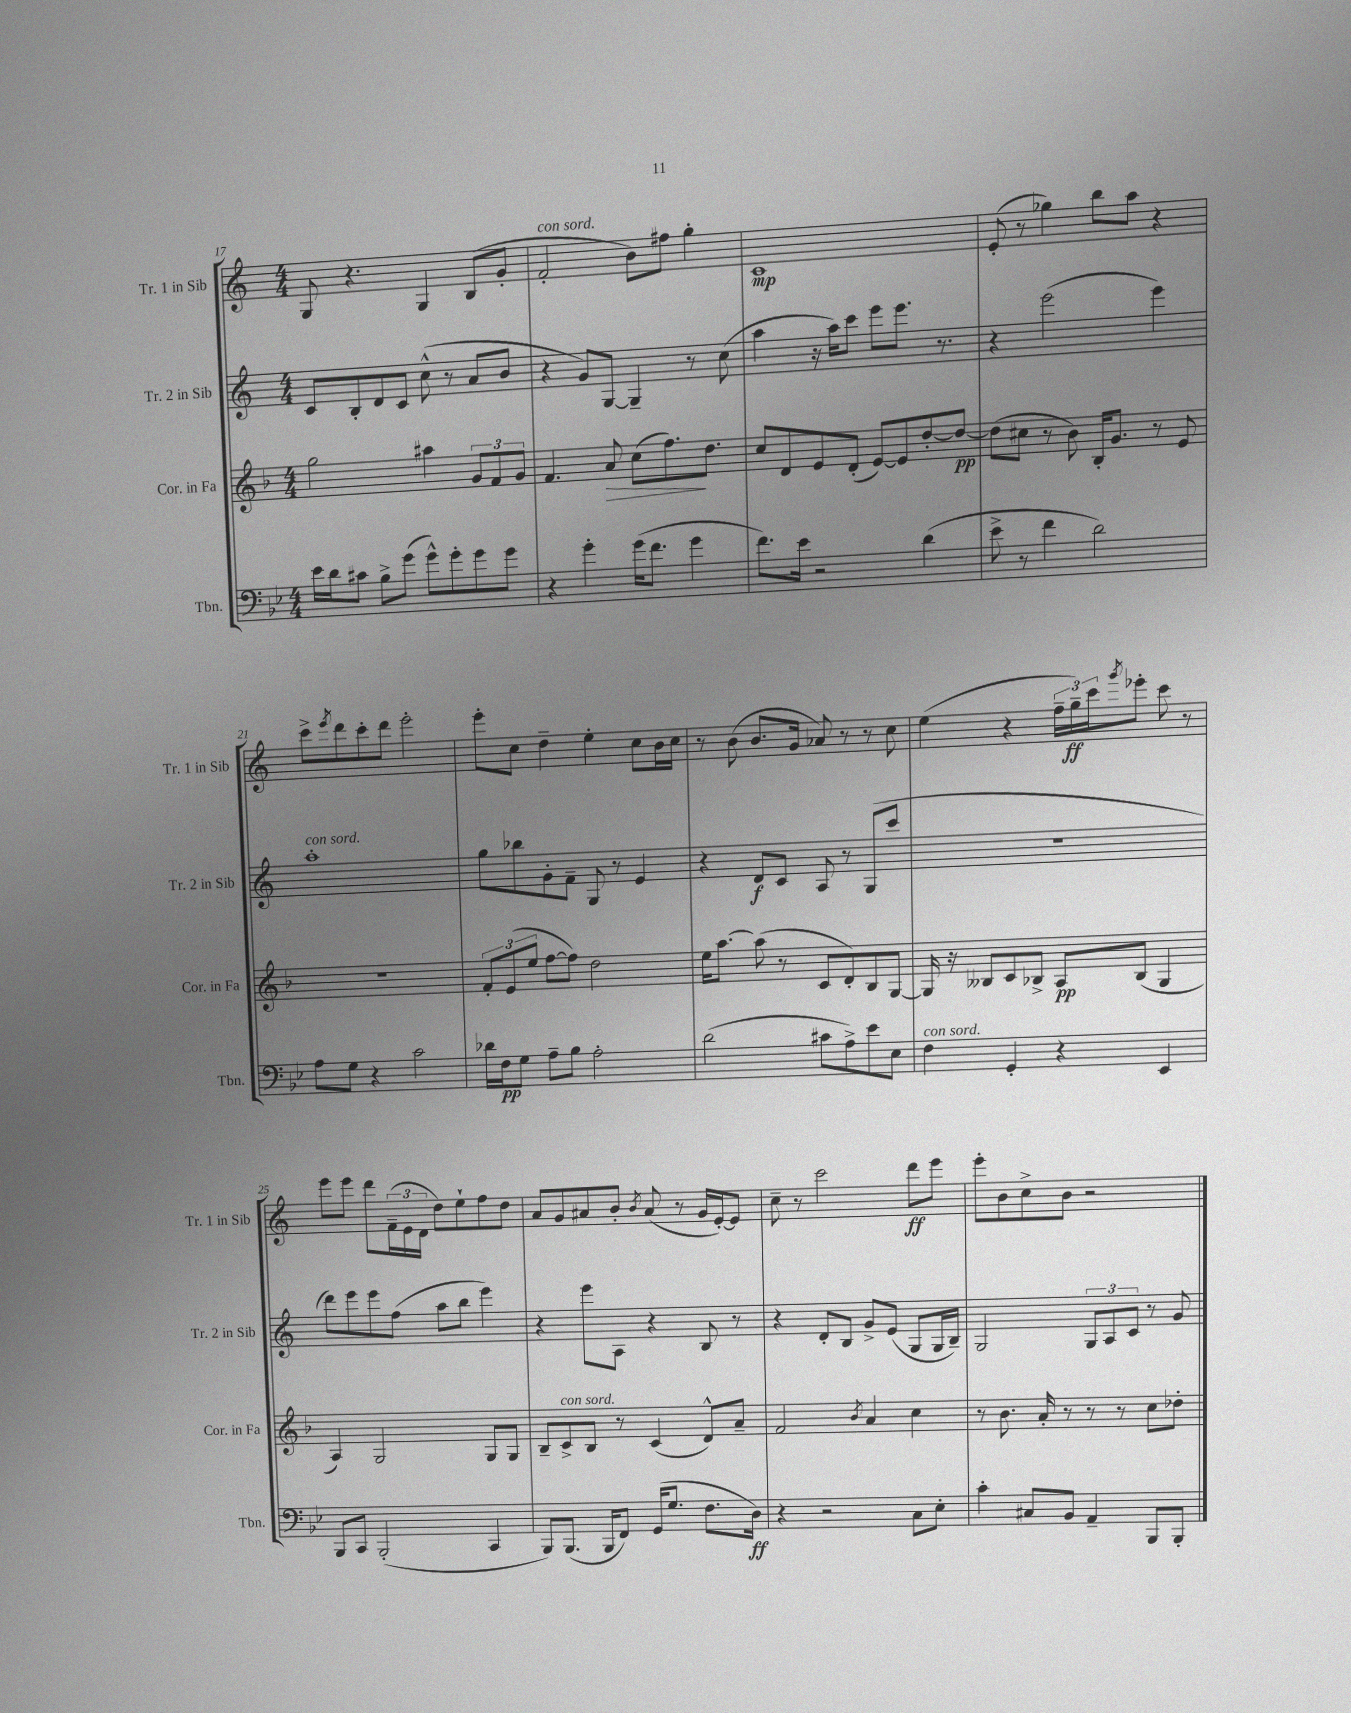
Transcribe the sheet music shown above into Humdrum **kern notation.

**kern	**kern	**kern	**kern
*staff4	*staff3	*staff2	*staff1
*clefF4	*clefG2	*clefG2	*clefG2
*k[b-e-]	*k[b-]	*k[]	*k[]
*M4/4	*M4/4	*M4/4	*M4/4
16e-	2gg	8c	8G
16d	.	.	.
8c#	.	8B'	4.r
8B-^	.	8d	.
(8g	.	8c	.
8g^^)	4aa#	(8cc^^	4G
8g'	.	8r	.
8g	12g	8a	(8B
.	12f	.	.
8g	.	8b	8g'
.	12g	.	.
=	=	=	=
4r	4.f	4r	2f'
4g'	.	8g)	.
.	8a	[8G	.
(16g	(8cc	4G~]	8b)
8.f	.	.	.
.	8.ff)	.	8ff#
4g	.	8r	4gg'
.	8.dd	.	.
.	.	(8cc	.
=	=	=	=
8.f)	8cc	4aa	1c
.	8d	.	.
16e-	.	.	.
2r	8e	16r	.
.	.	16aa)	.
.	(8d'	8ccc	.
.	[8e)	8eee	.
.	8e]	8.eee	.
(4d	[8dd'	.	.
.	.	8.r	.
.	8dd_	.	.
=	=	=	=
8e-^	(8dd]	4r	(8e'
8r	8cc#	.	8r
4f	8r	(2eee	4gg-)
.	8b-)	.	.
2d)	16B-'	.	8bb
.	8.g	.	.
.	.	.	8aa
.	8r	4eee)	4r
.	8e	.	.
=	=	=	=
8A	1r	1aa'	8ccc^
.	.	.	8qeee
8G	.	.	8ddd
4r	.	.	8ccc'
.	.	.	8ddd
2c	.	.	2eee'
=	=	=	=
16d-	12f'	8gg	8eee'
16F	.	.	.
.	(12e	.	.
8G	.	8bb-	8cc
.	12ee	.	.
8A~	[8ff	8g'	4dd~
8B-	8ff])	8f~	.
2A'	2dd	8G	4ee'
.	.	8r	.
.	.	4e	8cc
.	.	.	16b
.	.	.	16cc
=	=	=	=
(2d	16ee	4r	8r
.	[8.aa	.	.
.	.	.	(8b
.	(8aa]	8d	8.b
.	8r	8c	.
.	.	.	16g
8c#	8c	8A	8a-)
8A^)	8d')	8r	8r
8e-	8B-	(8G	8r
8E-	[8G	8ccc	8cc
=	=	=	=
4F	16G]	1r	(4ee
.	16r	.	.
.	8B--	.	.
4GG'	8c	.	4r
.	8B-^	.	.
4r	8A	.	24ff~
.	.	.	24gg~)
.	.	.	24ccc
.	.	.	8qggg
.	(8B-	.	8eee-'
4EE-	4G	.	8ccc
.	.	.	8r
=	=	=	=
8BBB-	4A)	8ddd)	8eee
8CC	.	8eee	8eee
(2BBB-'	2G	8eee	8ddd
.	.	(8ff	(24f~
.	.	.	24e
.	.	.	24d
.	.	8aa	8dd)
.	.	8bb	8ee`
4CC	8G	4eee)	8ff
.	8G	.	8dd
=	=	=	=
8BBB-)	8B-~	4r	8a
(8.BBB-	8c^	.	8g
.	8B-	8eee	8a#
16BBB-	.	.	.
8FF)	8r	8A	8b'
.	.	.	8qb
(16GG	(4c	4r	(8a#
8.G	.	.	.
.	.	.	8r
8.F	8d^^)	8B	16g
.	.	.	[16e')
.	8a~	8r	8e]
16D)	.	.	.
=	=	=	=
4r	2f	4r	8cc~
.	.	.	8r
2r	.	8d'	2ccc
.	.	8B	.
.	8qb-	.	.
.	4a	8g^	.
.	.	(8e	.
8C	4cc	8G	8ddd
8E-'	.	16G	8eee
.	.	16B~)	.
=	=	=	=
4c'	8r	2G	8eee'
.	8.b-	.	8b
8C#	.	.	8cc^
.	16a'	.	.
8BB-	8r	.	8b
4AA~	8r	12G	2r
.	.	12A	.
.	8r	.	.
.	.	12c	.
8BBB-	8cc	8r	.
8BBB-'	8dd-'	8g	.
==	==	==	==
*-	*-	*-	*-
